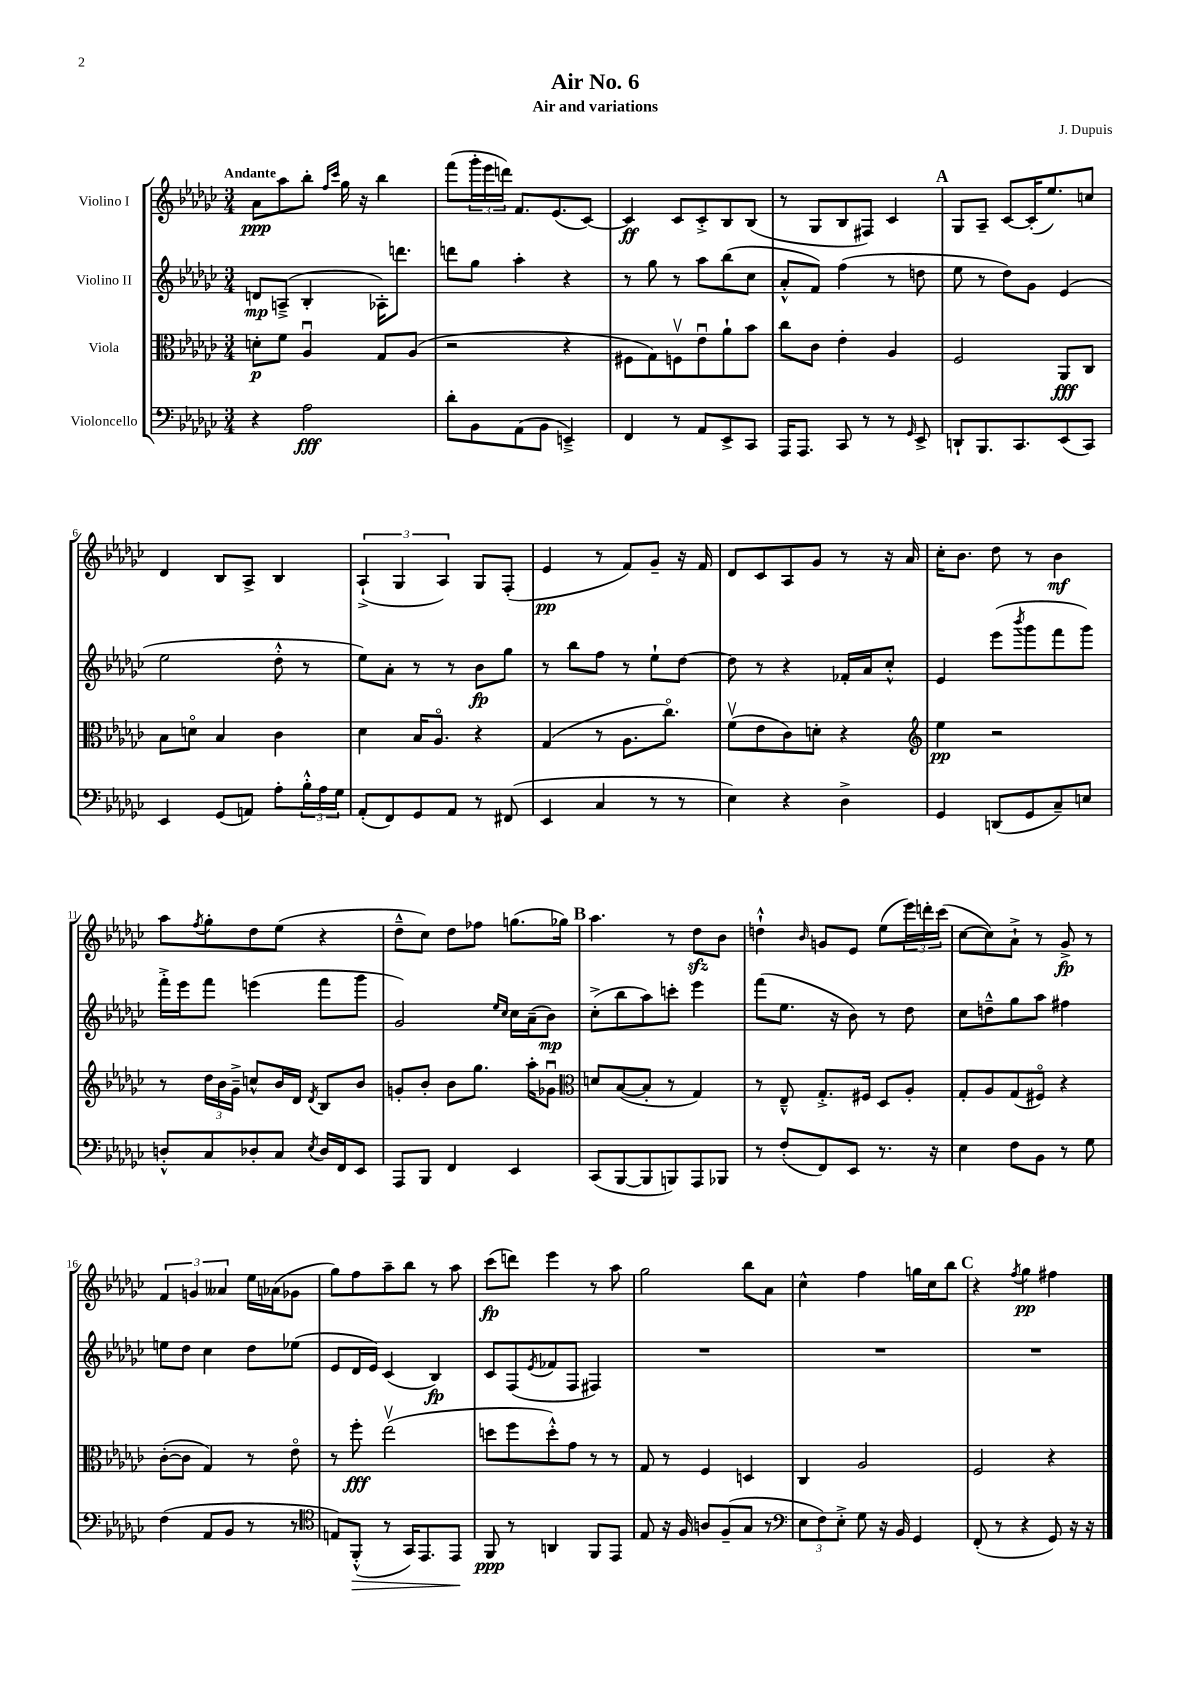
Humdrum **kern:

**kern	**dynam	**kern	**dynam	**kern	**dynam	**kern	**dynam
*part4	*part4	*part3	*part3	*part2	*part2	*part1	*part1
*staff4	*staff4	*staff3	*staff3	*staff2	*staff2	*staff1	*staff1
*I"Violoncello	*	*I"Viola	*	*I"Violino II	*	*I"Violino I	*
*clefF4	*	*clefC3	*	*clefG2	*	*clefG2	*
*k[b-e-a-d-g-c-]	*	*k[b-e-a-d-g-c-]	*	*k[b-e-a-d-g-c-]	*	*k[b-e-a-d-g-c-]	*
*M3/4	*	*M3/4	*	*M3/4	*	*M3/4	*
=1	=1	=1	=1	=1	=1	=1	=1
!	!	!	!	!	!	!LO:TX:a:B:t=Andante	!
4r	.	8dn'\L	p	8dn/L	mp	8a-\L	ppp
.	.	8f\J	.	(8An~^/J	.	8aa-\	.
2A-\	fff	4A-u/	.	4B-'/	.	8bb-'\J	.
.	.	.	.	.	.	16qqff/LL	.
.	.	.	.	.	.	16qqccc-/JJ	.
.	.	.	.	.	.	16gg-\	.
.	.	.	.	.	.	16r	.
.	.	8G-/L	.	16A-X'\KL)	.	4bb-\	.
.	.	.	.	8.dddn\J	.	.	.
.	.	(8A-/J	.	.	.	.	.
=2	=2	=2	=2	=2	=2	=2	=2
8d-'\L	.	2r	.	8dddn\L	.	(8fff\L	.
8BB-\	.	.	.	8gg-\J	.	24ggg-'\L	.
.	.	.	.	.	.	24eee-\	.
.	.	.	.	.	.	24dddn\JJ)	.
(8AA-\	.	.	.	4aa-'\	.	8.f/L	.
8BB-\J	.	.	.	.	.	.	.
.	.	.	.	.	.	(8.e-/	.
4EEn~^/)	.	4r	.	4r	.	.	.
.	.	.	.	.	.	[8c-/J)	.
=3	=3	=3	=3	=3	=3	=3	=3
4FF/	.	8F#X\L	.	8r	.	4c-/]	ff
.	.	8G-\)	.	8gg-\	.	.	.
8r	.	8Fnv\	.	8r	.	8c-/L	.
8AA-/L	.	8e-u\	.	8aa-\L	.	8c-'^/	.
8EE-^/	.	8a-`\	.	(8bb-\	.	8B-/	.
8CC-/J	.	8b-\J	.	8cc-\J	.	(8B-/J	.
=4	=4	=4	=4	=4	=4	=4	=4
16AAA-/KL	.	8cc-\L	.	8a-'^^/L	.	8r	.
8.AAA-/J	.	.	.	.	.	.	.
.	.	8c-\J	.	8f/J)	.	8G-/L	.
8CC-/	.	4e-'\	.	(4ff\	.	8B-/	.
8r	.	.	.	.	.	8F#X/J)	.
8r	.	4A-/	.	8r	.	4c-/	.
16qqGG-/	.	.	.	.	.	.	.
8EE-^/	.	.	.	8ddn\	.	.	.
!!LO:REH:place=s1:t=A
=5	=5	=5	=5	=5	=5	=5	=5
8DDn`/L	.	2F/	.	8ee-\	.	8G-/L	.
8.BBB-/	.	.	.	8r	.	8A-~/J	.
.	.	.	.	8dd-\L)	.	[8c-/L	.
8.CC-/	.	.	.	.	.	.	.
.	.	.	.	8g-\J	.	(16c-'/K]	.
.	.	.	.	.	.	8.ee-/)	.
(8EE-/	.	8AA-/L	fff	(4e-/	.	.	.
8CC-/J)	.	8C-/J	.	.	.	8ccn/J	.
!!LO:LB:g=z
=6	=6	=6	=6	=6	=6	=6	=6
4EE-/	.	8B-\L	.	2ee-\	.	4d-/	.
.	.	8dn\J	.	.	.	.	.
(8GG-/L	.	4B-/	.	.	.	8B-/L	.
8AAn/J)	.	.	.	.	.	8A-^/J	.
8A-'\L	.	4c-\	.	8dd-'^^\	.	4B-/	.
24B-'^^\L	.	.	.	8r	.	.	.
24A-\	.	.	.	.	.	.	.
24G-\JJ	.	.	.	.	.	.	.
=7	=7	=7	=7	=7	=7	=7	=7
(8AA-'/L	.	4d-\	.	8ee-\L)	.	(6A-`^/	.
8FF/)	.	.	.	8a-'\J	.	.	.
.	.	.	.	.	.	6G-/	.
8GG-/	.	16B-/KL	.	8r	.	.	.
.	.	8.A-/J	.	.	.	.	.
.	.	.	.	.	.	6A-/)	.
8AA-/J	.	.	.	8r	.	.	.
8r	.	4r	.	8b-\L	fp	8G-/L	.
(8FF#X/	.	.	.	8gg-\J	.	(8F'/J	.
=8	=8	=8	=8	=8	=8	=8	=8
4EE-/	.	(4G-/	.	8r	.	4e-/	pp
.	.	.	.	8bb-\L	.	.	.
4C-/	.	8r	.	8ff\J	.	8r	.
.	.	8.A-\L	.	8r	.	8f/L)	.
8r	.	.	.	8ee-`\L	.	8g-~/J	.
.	.	8.cc-\J)	.	.	.	.	.
8r	.	.	.	[8dd-\J	.	16r	.
.	.	.	.	.	.	16f/	.
=9	=9	=9	=9	=9	=9	=9	=9
4E-\)	.	(8fv\L	.	8dd-\]	.	8d-/L	.
.	.	8e-\	.	8r	.	8c-/	.
4r	.	8c-\)	.	4r	.	8A-/	.
.	.	8dn'\J	.	.	.	8g-/J	.
4D-^\	.	4r	.	16f-X'/LL	.	8r	.
.	.	.	.	16a-/J	.	.	.
.	.	.	.	8cc-'^^/J	.	16r	.
.	.	.	.	.	.	16a-/	.
=10	=10	=10	=10	=10	=10	=10	=10
*	*	*clefG2	*	*	*	*	*
4GG-/	.	4ee-\	pp	4e-/	.	16cc-'\KL	.
.	.	.	.	.	.	8.b-\J	.
(8DDn/L	.	2r	.	(8eee-\L	.	8dd-\	.
.	.	.	.	8qbbb-/	.	.	.
8GG-/	.	.	.	8ggg-\	.	8r	.
8C-~/)	.	.	.	8fff\	.	4b-\	mf
8En/J	.	.	.	8ggg-\J)	.	.	.
!!LO:LB:g=z
=11	=11	=11	=11	=11	=11	=11	=11
8Dn'^^/L	.	8r	.	16fff'^\LL	.	8aa-\L	.
.	.	.	.	16eee-\J	.	.	.
.	.	.	.	.	.	8qff/	.
8C-/	.	24dd-\LL	.	8fff\J	.	8gg-'\	.
.	.	24b-\	.	.	.	.	.
.	.	24g-~^\JJ	.	.	.	.	.
8D-X'/	.	8ccn^^/L	.	(4eeen\	.	8dd-\	.
8C-/J	.	16b-/L	.	.	.	(8ee-\J	.
.	.	16d-/JJ	.	.	.	.	.
8qE-/	.	8qd-/	.	.	.	.	.
16D-/LL	.	8B-/L	.	8fff\L	.	4r	.
16FF/J	.	.	.	.	.	.	.
8EE-/J	.	8b-/J	.	8ggg-\J	.	.	.
=12	=12	=12	=12	=12	=12	=12	=12
8AAA-/L	.	8gn'/L	.	2g-/)	.	8dd-~^^\L	.
8BBB-/J	.	8b-'/J	.	.	.	8cc-\J)	.
4FF/	.	8b-\L	.	.	.	8dd-\L	.
.	.	8.gg-\J	.	.	.	8ff-X\J	.
.	.	.	.	16qqee-/LL	.	.	.
.	.	.	.	16qqcc-/JJ	.	.	.
4EE-/	.	.	.	16cc-\LL	.	(8.ggn\L	.
.	.	16aa-'\KL	.	(16a-~\J	.	.	.
.	.	8g-Xu\J	.	8b-\J)	mp	.	.
.	.	.	.	.	.	16gg-X\Jk)	.
!!LO:REH:place=s1:t=B
=13	=13	=13	=13	=13	=13	=13	=13
*	*	*clefC3	*	*	*	*	*
(8CC-/L	.	8dn/L	.	(8cc-'^\L	.	4.aa-\	.
[8BBB-/	.	([8B-/	.	8bb-\	.	.	.
8BBB-/]	.	8B-'/J]	.	8aa-\)	.	.	.
8BBBn/)	.	8r	.	8cccn'\J	.	8r	.
8AAA-/	.	4G-/)	.	4eee-\	.	8dd-zz\L	.
8BBB-X/J	.	.	.	.	.	8b-\J	.
=14	=14	=14	=14	=14	=14	=14	=14
8r	.	8r	.	(8fff\L	.	4ddn`^^\	.
(8F'/L	.	8E-~^^/	.	8.ee-\J	.	.	.
.	.	.	.	.	.	16qqb-/	.
8FF/)	.	8.G-'^/L	.	.	.	8gn/L	.
.	.	.	.	16r	.	.	.
8EE-/J	.	.	.	8b-\)	.	8e-/J	.
.	.	16F#X/Jk	.	.	.	.	.
8.r	.	8D-/L	.	8r	.	(8ee-\L	.
.	.	8A-'/J	.	8dd-\	.	24eee-\L)	.
.	.	.	.	.	.	24dddn'\	.
16r	.	.	.	.	.	.	.
.	.	.	.	.	.	(24ccc-\JJ	.
=15	=15	=15	=15	=15	=15	=15	=15
4E-\	.	8G-'/L	.	8cc-\L	.	[8cc-\L	.
.	.	8A-/	.	8ddn~^^\	.	8cc-\])	.
8F\L	.	(8G-/	.	8gg-\	.	8a-`^\J	.
8BB-\J	.	8F#X/J)	.	8aa-\J	.	8r	.
8r	.	4r	.	4ff#X\	.	8g-^/	fp
8G-\	.	.	.	.	.	8r	.
!!LO:LB:g=z
=16	=16	=16	=16	=16	=16	=16	=16
(4F\	.	([8c-'\L	.	8een\L	.	6f/	.
.	.	8c-\J]	.	8dd-\J	.	.	.
.	.	.	.	.	.	6gn/	.
8AA-/L	.	4G-/)	.	4cc-\	.	.	.
.	.	.	.	.	.	6a--X/	.
8BB-/J	.	.	.	.	.	.	.
8r	.	8r	.	8dd-\L	.	16ee-\LL	.
.	.	.	.	.	.	(16a-X\J	.
8r	.	8e-\	.	(8ee-X\J	.	8g-X\J	.
=17	=17	=17	=17	=17	=17	=17	=17
*clefC4	*	*	*	*	*	*	*
8En/L)	.	8r	.	8e-/L	.	8gg-\L)	.
!	!LO:HP:b	!	!	!	!	!	!
(8FF'^^/J	>	8ff'\	fff	16d-/L	.	8ff\	.
.	.	.	.	16e-/JJ)	.	.	.
8r	.	(2ee-v\	.	(4c-/	.	8aa-~\	.
16GG-/KL)	.	.	.	.	.	8bb-\J	.
8.EE-/	.	.	.	.	.	.	.
.	.	.	.	4B-/)	fp	8r	.
8EE-/J	.	.	.	.	.	8aa-\	.
.	]	.	.	.	.	.	.
=18	=18	=18	=18	=18	=18	=18	=18
8FF/	ppp	8ddn\L	.	8c-/L	.	(8ccc-\L	fp
8r	.	8ff\	.	(8F/	.	8dddn\J)	.
.	.	.	.	8qe-/	.	.	.
4AAn/	.	8dd'^^\)	.	8f-X/	.	4eee-\	.
.	.	8g-\J	.	8F/J	.	.	.
8FF/L	.	8r	.	4F#X/)	.	8r	.
8EE-/J	.	8r	.	.	.	8aa-\	.
=19	=19	=19	=19	=19	=19	=19	=19
8E-/	.	8G-/	.	2.r	.	2gg-\	.
16r	.	8r	.	.	.	.	.
16F/	.	.	.	.	.	.	.
8An/L	.	4F/	.	.	.	.	.
(8F~/	.	.	.	.	.	.	.
8G-/J	.	4Dn/	.	.	.	8bb-\L	.
8r	.	.	.	.	.	8a-\J	.
=20	=20	=20	=20	=20	=20	=20	=20
*clefF4	*	*	*	*	*	*	*
12E-\L	.	4C-/	.	2.r	.	4cc-^^\	.
12F\)	.	.	.	.	.	.	.
12E-'^\J	.	.	.	.	.	.	.
8G-\	.	2A-/	.	.	.	4ff\	.
16r	.	.	.	.	.	.	.
16BB-/	.	.	.	.	.	.	.
4GG-/	.	.	.	.	.	16ggn\LL	.
.	.	.	.	.	.	16cc-\J	.
.	.	.	.	.	.	8bb-\J	.
!!LO:REH:place=s1:t=C
=21	=21	=21	=21	=21	=21	=21	=21
(8FF'/	.	2F/	.	2.r	.	4r	.
8r	.	.	.	.	.	.	.
.	.	.	.	.	.	8qff/	.
4r	.	.	.	.	.	4gg-\	pp
8GG-/)	.	4r	.	.	.	4ff#X\	.
16r	.	.	.	.	.	.	.
16r	.	.	.	.	.	.	.
==	==	==	==	==	==	==	==
*-	*-	*-	*-	*-	*-	*-	*-
